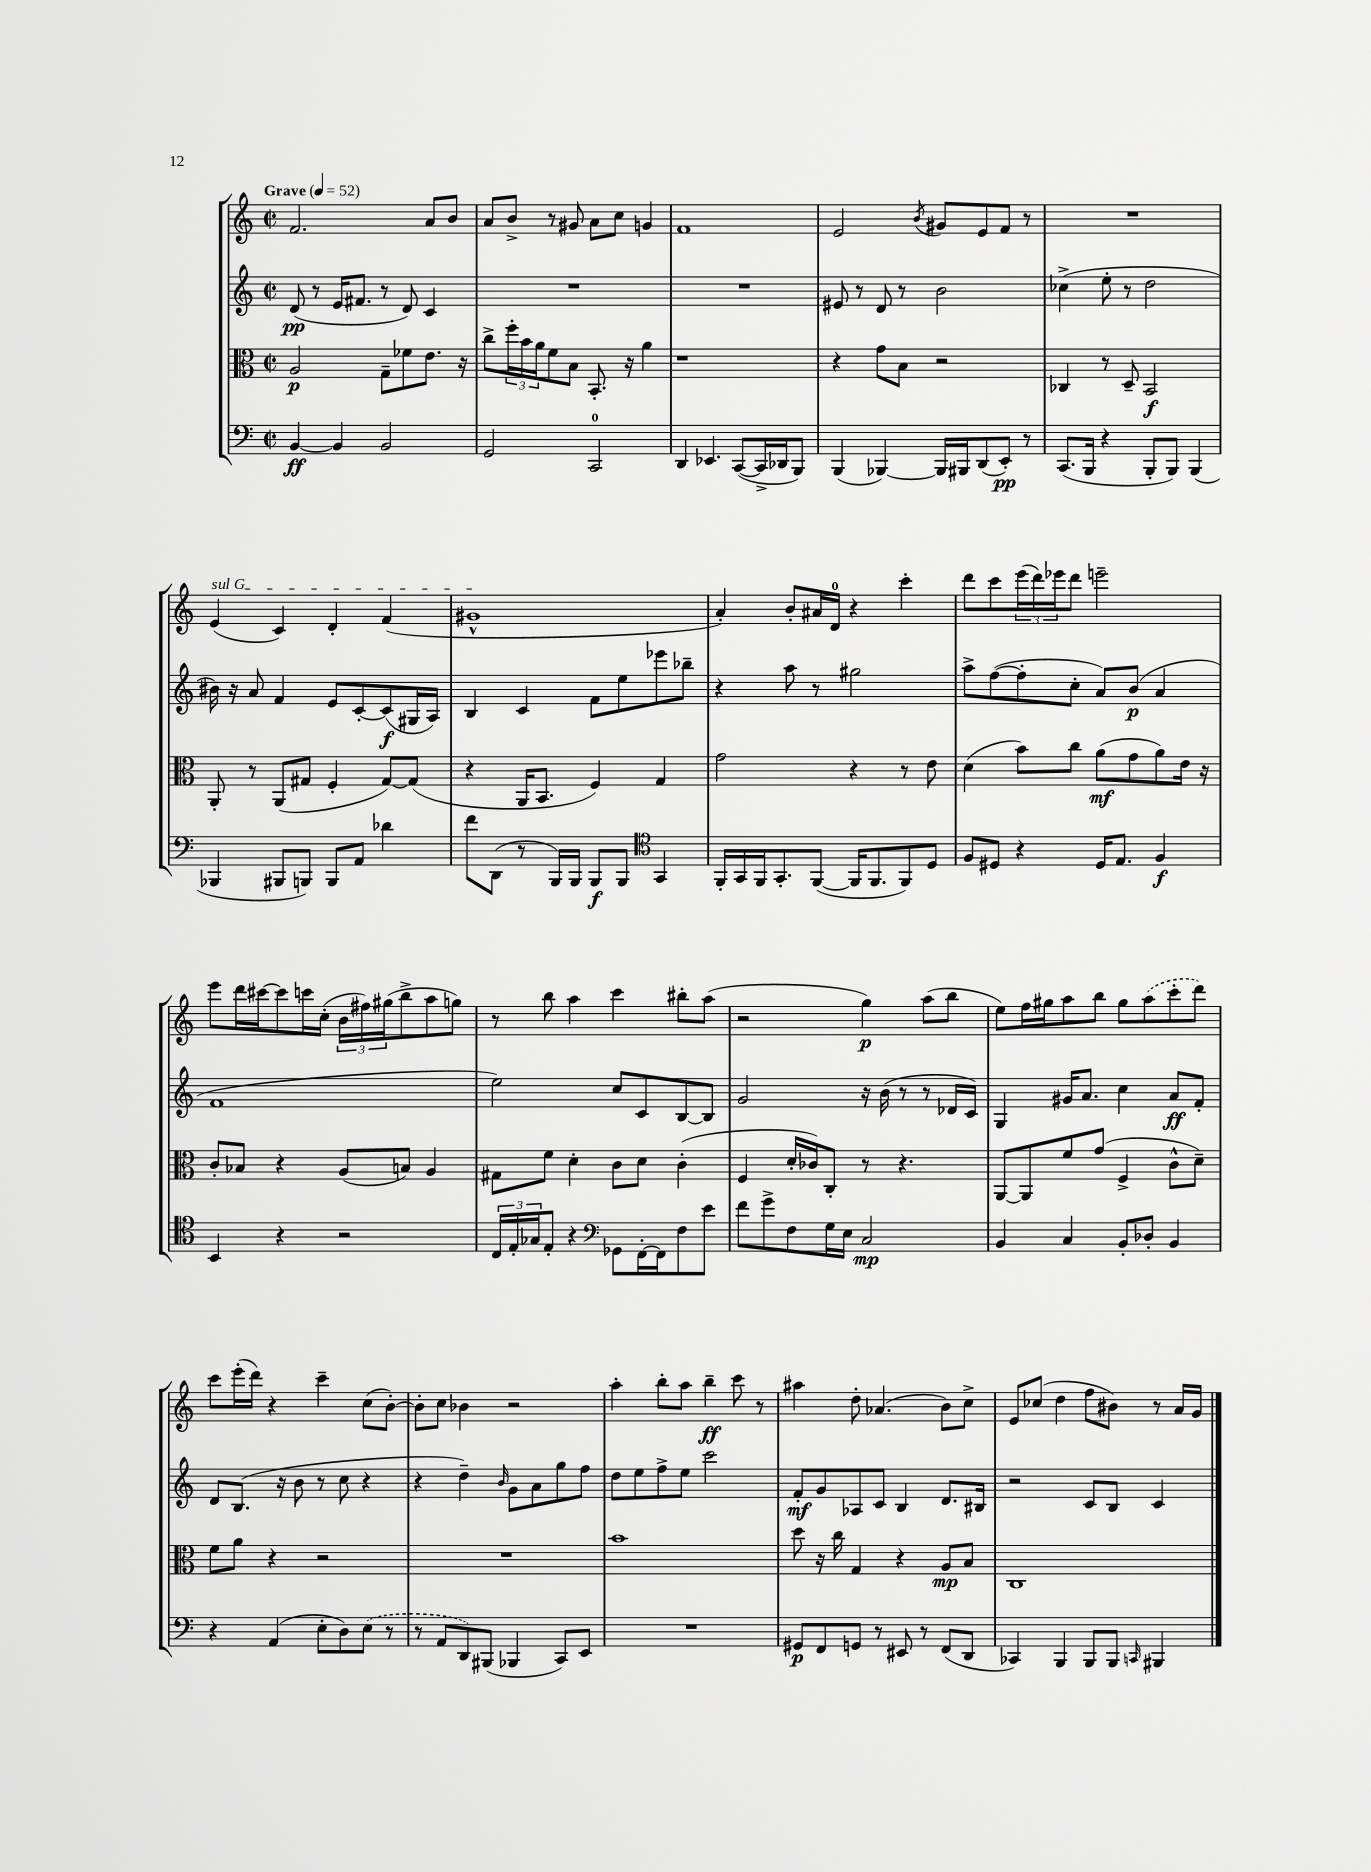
<<
\new StaffGroup <<
\new Staff = "s0" {
    \clef treble \key c \major \defaultTimeSignature \time 2/2 \tempo "Grave" 4 = 52
    f'2. a'8 b'8 |
    a'8 b'8-> r8 gis'8 a'8 c''8 g'4 |
    f'1 |
    e'2 \acciaccatura { b'8 } gis'8 e'8 f'8 r8 |
    R1 |
    \once \override TextSpanner.bound-details.left.text = \markup { \italic "sul G" } e'4\startTextSpan( c'4) d'4-. f'4( |
    gis'1-^\stopTextSpan |
    a'4-.) b'8-. ais'16 d'16-0 r4 c'''4-. |
    d'''8 c'''8 \tuplet 3/2 { e'''16( d'''16) ees'''16 } d'''8 e'''2-- |
    e'''8 d'''16 cis'''16~ cis'''8 c'''16 c''16-.( \tuplet 3/2 { b'16 fis''16) gis''16( } b''8-> a''8 g''8) |
    r8 b''8 a''4 c'''4 bis''8-. a''8( |
    r2 g''4\p) a''8( b''8 |
    e''8) f''16 gis''16 a''8 b''8 gis''8 \once \slurDashed a''8( c'''8-. d'''8) |
    c'''8 e'''16-.( d'''16) r4 c'''4-- c''8( b'8~-.) |
    b'8-. c''8 bes'4 r2 |
    a''4-. b''8-. a''8 b''4--\ff c'''8 r8 |
    ais''4 d''8-. aes'4.( b'8) c''8-> |
    e'8 ces''8( d''4 f''8 bis'8) r8 a'16 g'16 \bar "|." |
}
\new Staff = "s1" {
    \clef treble \key c \major \defaultTimeSignature \time 2/2
    d'8\pp( r8 e'16 fis'8. r8 d'8) c'4 |
    R1 |
    R1 |
    eis'8 r8 d'8 r8 b'2 |
    ces''4->( e''8-. r8 d''2 |
    bis'16) r16 a'8 f'4 e'8 c'8~-. c'8\f( gis16 a16) |
    b4 c'4 f'8 e''8 ees'''8 bes''8-- |
    r4 a''8 r8 gis''2 |
    a''8-> f''8~( f''8-. c''8-. a'8) b'8\p( a'4 |
    f'1 |
    e''2) c''8 c'8 b8~ b8 |
    g'2 r16 b'16( r8 r8 des'16 c'16) |
    g4 gis'16 a'8. c''4 a'8\ff f'8-. |
    d'8 b8.( r16 b'8 r8 c''8 r4 |
    r4 d''4--) \grace { b'16 } g'8 a'8 g''8 f''8 |
    d''8 e''8 f''8-> e''8 c'''2 |
    f'8-.\mf g'8 aes8 c'8 b4 d'8. bis16 |
    r2 c'8 b8 c'4 \bar "|." |
}
\new Staff = "s2" {
    \clef alto \key c \major \defaultTimeSignature \time 2/2
    a2\p g8-- fes'8 e'8. r16 |
    c''8-> \tuplet 3/2 { f''16-. b'16 a'16 } f'8 b8 b,8.-. r16 a'4 |
    r1 |
    r4 g'8 b8 r2 |
    ces4 r8 d8-- b,2\f |
    a,8-. r8 a,8( gis8 f4-. gis8~) gis8( |
    r4 a,16 b,8. f4) g4 |
    g'2 r4 r8 e'8 |
    d'4( b'8) c''8 a'8\mf( g'8 a'8) e'16 r16 |
    c'8-. bes8 r4 a8( b8) a4 |
    gis8 f'8 d'4-. c'8 d'8 c'4-.( |
    f4 d'16-. ces'16) c8-. r8 r4. |
    a,8~ a,8 f'8 g'8( f4-> c'8-^ d'8--) |
    f'8 a'8 r4 r2 |
    R1 |
    b'1 |
    d''8 r16 c''16 g4 r4 a8\mp b8 |
    c1 \bar "|." |
}
\new Staff = "s3" {
    \clef bass \key c \major \defaultTimeSignature \time 2/2
    b,4~\ff b,4 b,2 |
    g,2 c,2-0 |
    d,4 ees,4. c,8~( c,16-> des,16 b,,8) |
    b,,4( bes,,4~) bes,,16 bis,,16 d,8( e,8-.\pp) r8 |
    c,8.( b,,16 r4 b,,8-. b,,8) b,,4( |
    bes,,4 bis,,8 b,,8) b,,8 a,8 des'4 |
    f'8 d,8( r8 b,,16) b,,16 b,,8\f b,,8 \clef tenor g,4 |
    f,16-. g,16 f,16 g,8.-. f,8~( f,16 f,8. f,8) d8 |
    f8 dis8 r4 dis16 e8. f4\f |
    b,4 r4 r2 |
    \tuplet 3/2 { c16 e16-. ges16 } e8-. r4 \clef bass ges,8 f,16~-. f,16 f8 e'8 |
    f'8 g'8-> f8 g16 e16 c2\mp |
    b,4 c4 b,8-. des8-. b,4 |
    r4 a,4( e8-. d8) \once \slurDashed e8( r8 |
    r8 a,8 d,8) bis,,8( bes,,4 c,8) e,8 |
    R1 |
    gis,8\p f,8 g,8 r8 eis,8 r8 f,8( d,8 |
    ces,4) b,,4 b,,8 b,,8 \grace { c,16 } bis,,4 \bar "|." |
}
>>
>>
\layout { \context { \Score \remove "Bar_number_engraver" } }
